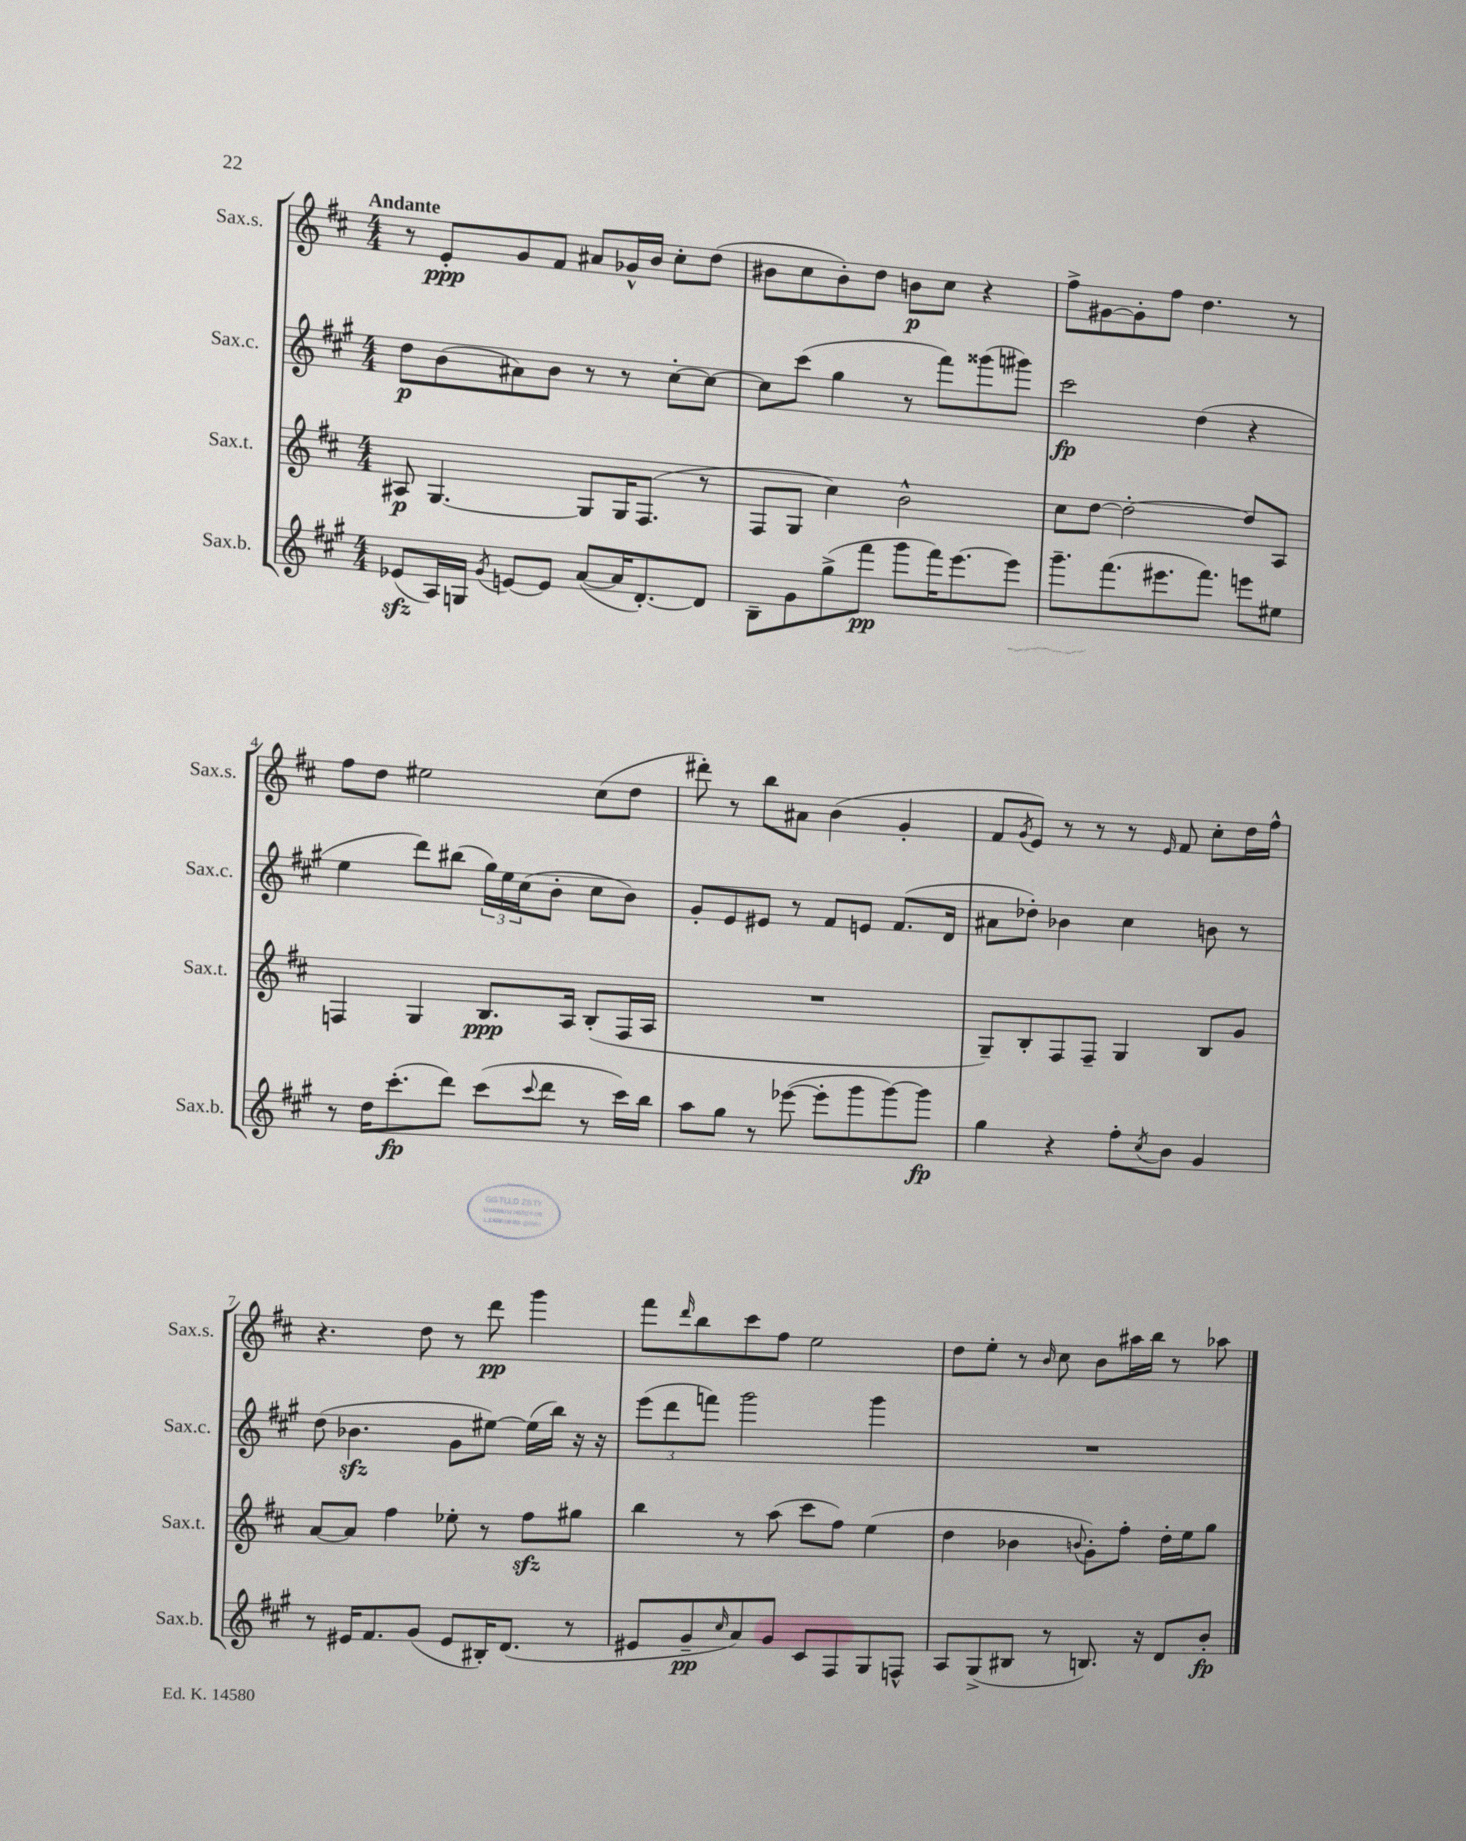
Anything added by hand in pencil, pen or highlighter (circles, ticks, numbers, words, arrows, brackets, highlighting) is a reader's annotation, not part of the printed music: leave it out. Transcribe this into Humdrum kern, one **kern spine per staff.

**kern	**dynam	**kern	**dynam	**kern	**dynam	**kern	**dynam
*part4	*part4	*part3	*part3	*part2	*part2	*part1	*part1
*staff4	*staff4	*staff3	*staff3	*staff2	*staff2	*staff1	*staff1
*I"Sax.b.	*	*I"Sax.t.	*	*I"Sax.c.	*	*I"Sax.s.	*
*I'Sax.b.	*	*I'Sax.t.	*	*I'Sax.c.	*	*I'Sax.s.	*
*clefG2	*	*clefG2	*	*clefG2	*	*clefG2	*
*k[f#c#g#]	*	*k[f#c#]	*	*k[f#c#g#]	*	*k[f#c#]	*
*M4/4	*	*M4/4	*	*M4/4	*	*M4/4	*
=1	=1	=1	=1	=1	=1	=1	=1
!	!	!	!	!	!	!LO:TX:a:B:t=Andante	!
(8e-Xzz/L	.	8A#X/	p	8dd\L	p	8r	.
16A/L)	.	[4.G/	.	(8b\	.	8e'/L	ppp
16Gn/JJ	.	.	.	.	.	.	.
8qg#/	.	.	.	.	.	.	.
[8en/L	.	.	.	8a#X\)	.	8g/	.
8e/J]	.	.	.	8b\J	.	8f#/J	.
([8a/L	.	8G/L]	.	8r	.	8a#X/L	.
16a/K]	.	16G/K	.	8r	.	16g-X^^/L	.
[8.d'/)	.	(8.F#/J	.	.	.	16b/JJ	.
.	.	.	.	[8cc#'\L	.	8cc#'\L	.
8d/J]	.	8r	.	8cc#\J_	.	(8dd\J	.
=2	=2	=2	=2	=2	=2	=2	=2
8B~\L	.	8F#/L	.	8cc#\L]	.	8b#X\L	.
8g#\	.	8G/J	.	(8ccc#\J	.	8cc#\	.
(8gg#^\	.	4cc#\)	.	4gg#\	.	8b#'\)	.
8fff#\J	pp	.	.	.	.	8dd\J	.
8ggg#\L	.	2b^^\	.	8r	.	8bn\L	p
16fff#\K)	.	.	.	8fff#\L)	.	8cc#\J	.
[8.eee\	.	.	.	.	.	.	.
.	.	.	.	(8ggg##X\	.	4r	.
8eee\J]	.	.	.	8ggg#X\J)	.	.	.
=3	=3	=3	=3	=3	=3	=3	=3
8.ggg#~\L	.	8cc#\L	.	2ccc#\	fp	8ff#^\L	.
.	.	[8dd\J	.	.	.	[8g#X\	.
(8.fff#\	.	.	.	.	.	.	.
.	.	2dd'\_	.	.	.	8g#'\]	.
8.eee#X\	.	.	.	.	.	8ff#\J	.
.	.	.	.	(4dd\	.	4.dd\	.
8.fff#\J)	.	.	.	.	.	.	.
8eeen\L	.	8dd/L]	.	4r	.	.	.
8ee#X\J	.	8A/J	.	.	.	8r	.
!!LO:LB:g=z
=4	=4	=4	=4	=4	=4	=4	=4
8r	.	4Fn/	.	4ee\	.	8ff#\L	.
16dd\KL	.	.	.	.	.	8dd\J	.
(8.ccc#'\	fp	.	.	.	.	.	.
.	.	4G/	.	8ddd\L)	.	2ee#X\	.
8ddd\J)	.	.	.	(8bb#X\J	.	.	.
(8ccc#\L	.	8.B/L	ppp	24gg#\LL)	.	.	.
.	.	.	.	24ee\	.	.	.
.	.	.	.	(24cc#\J	.	.	.
8qqccc#/	.	.	.	.	.	.	.
8ddd\J	.	.	.	8b'\J	.	.	.
.	.	16A/Jk	.	.	.	.	.
8r	.	(8B'/L	.	8cc#\L	.	(8cc#\L	.
16ccc#\LL)	.	16F/L	.	8b\J)	.	8dd\J	.
16bb\JJ	.	16A/JJ	.	.	.	.	.
=5	=5	=5	=5	=5	=5	=5	=5
8aa\L	.	1r	.	8g#'/L	.	8ddd#X'\)	.
8gg#\J	.	.	.	8e/	.	8r	.
8r	.	.	.	8e#X/J	.	8bb\L	.
([8eee-X\	.	.	.	8r	.	8a#X\J	.
8eee-'\L]	.	.	.	8f#/L	.	(4b\	.
8ggg#\	.	.	.	8en/J	.	.	.
[8ggg#\)	.	.	.	(8.f#/L	.	4g'/	.
8ggg#\J]	fp	.	.	.	.	.	.
.	.	.	.	16d/Jk	.	.	.
=6	=6	=6	=6	=6	=6	=6	=6
4gg#\	.	8G~/L)	.	8a#X\L	.	8f#/L	.
.	.	.	.	.	.	8qg/	.
.	.	8B'/	.	8dd-X'\J)	.	8e/J)	.
4r	.	8F#/	.	4b-X\	.	8r	.
.	.	8F#~/J	.	.	.	8r	.
8ff#'\L	.	4G/	.	4cc#\	.	8r	.
8qcc#/	.	.	.	.	.	16qqe/	.
8b\J	.	.	.	.	.	8f#/	.
4g#/	.	8B/L	.	8bn\	.	8cc#'\L	.
.	.	8g/J	.	8r	.	16dd\L	.
.	.	.	.	.	.	16ff#^^\JJ	.
!!LO:LB:g=z
=7	=7	=7	=7	=7	=7	=7	=7
8r	.	[8a/L	.	(8dd\	.	4.r	.
16e#X/KL	.	8a/J]	.	4.b-Xzz\	.	.	.
8.f#/	.	.	.	.	.	.	.
.	.	4ff#\	.	.	.	.	.
(8g#/J	.	.	.	.	.	8dd\	.
8e#/L	.	8ee-X'\	.	8g#\L	.	8r	.
16B#X'/K)	.	8r	.	[8ee#X\J)	.	8ddd\	pp
(8.d/J	.	.	.	.	.	.	.
.	.	8ff#zz\L	.	(16ee#\LL]	.	4ggg\	.
.	.	.	.	16bb\JJ)	.	.	.
8r	.	8gg#X\J	.	16r	.	.	.
.	.	.	.	16r	.	.	.
=8	=8	=8	=8	=8	=8	=8	=8
8e#X/L	.	4bb\	.	(12eee\L	.	8fff#\L	.
.	.	.	.	12ddd\	.	.	.
.	.	.	.	.	.	16qqddd/	.
8g#~/	pp	.	.	.	.	8bb\	.
.	.	.	.	12fffn\J)	.	.	.
16qqcc#/	.	.	.	.	.	.	.
8a/)	.	8r	.	2ggg#\	.	8ccc#\	.
8g#/J	.	(8aa\	.	.	.	8ff#\J	.
8c#/L	.	8ccc#\L	.	.	.	2ee\	.
8F#/	.	8ff#\J)	.	.	.	.	.
8G#/	.	(4ee\	.	4ggg#\	.	.	.
8Fn^^/J	.	.	.	.	.	.	.
=9	=9	=9	=9	=9	=9	=9	=9
8A/L	.	4dd\	.	1r	.	8dd\L	.
(8G#^/	.	.	.	.	.	8ee'\J	.
8B#X/J	.	4b-X\	.	.	.	8r	.
.	.	.	.	.	.	16qqb/	.
8r	.	.	.	.	.	8cc#\	.
.	.	8qqbn/	.	.	.	.	.
8.Bn/)	.	8g'\L)	.	.	.	8b\L	.
.	.	8ff#'\J	.	.	.	16aa#X\L	.
16r	.	.	.	.	.	16bb\JJ	.
8d/L	.	16dd'\LL	.	.	.	8r	.
.	.	16ee\J	.	.	.	.	.
8b'/J	fp	8gg\J	.	.	.	8aa-X\	.
==	==	==	==	==	==	==	==
*-	*-	*-	*-	*-	*-	*-	*-
